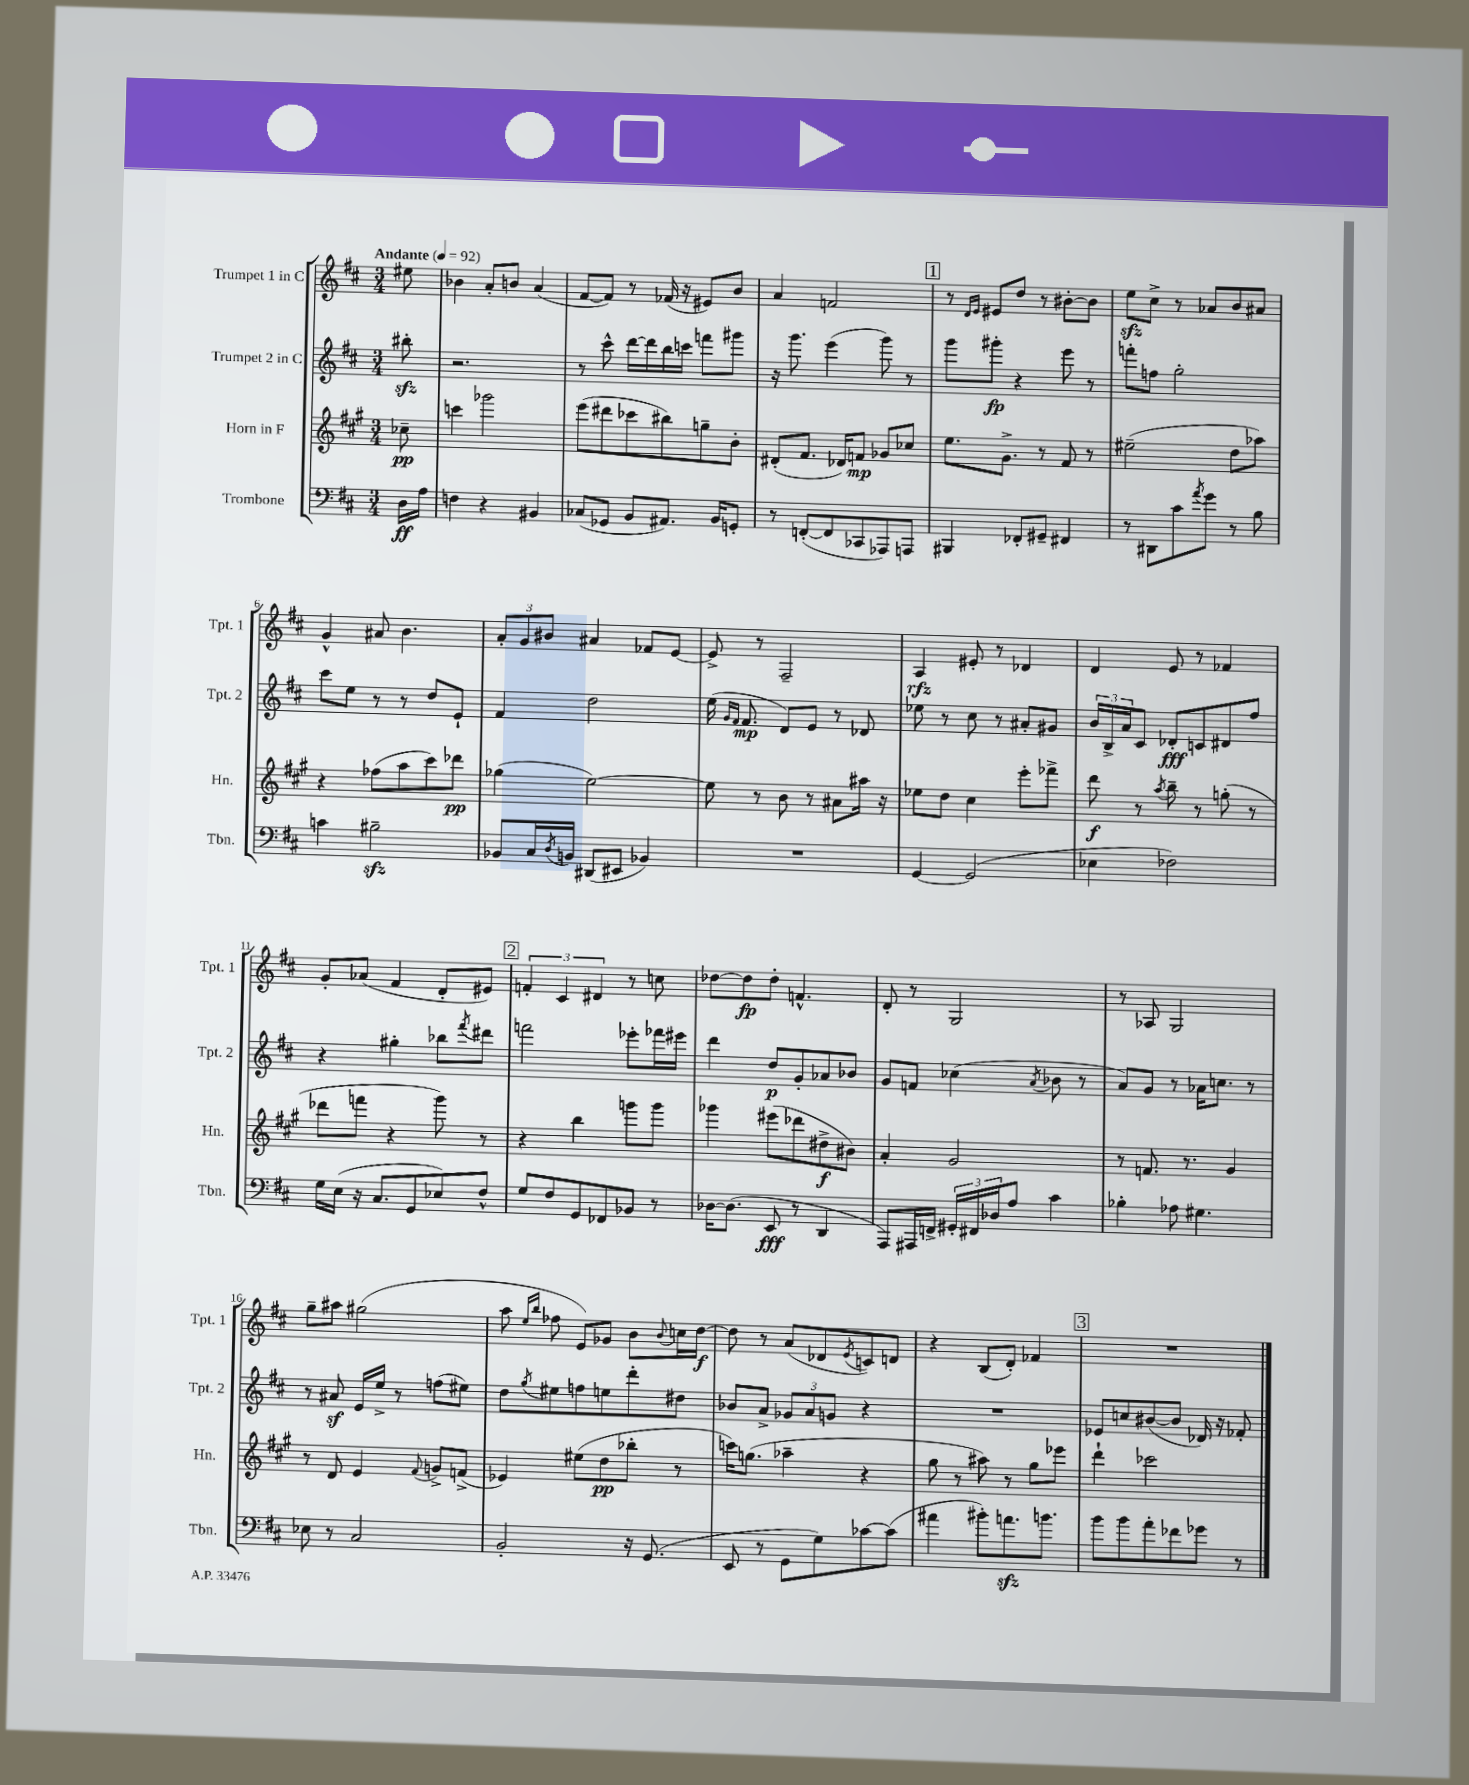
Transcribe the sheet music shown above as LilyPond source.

<<
\new StaffGroup <<
\new Staff = "s0" \with { instrumentName = "Trumpet 1 in C" shortInstrumentName = "Tpt. 1" } {
    \clef treble \key d \major \numericTimeSignature \time 3/4 \partial 8 \tempo "Andante" 4 = 92
    eis''8 |
    bes'4 a'8-. b'8 a'4( |
    fis'8~ fis'8) r8 fes'16( r16 eis'8) b'8 |
    a'4 f'2 |
    \mark \markup { \box "1" } r8 \grace { d'16 e'16 } eis'8 d''8 r8 bis'8~-. bis'8 |
    e''8\sfz cis''8-> r8 aes'8 b'8 ais'8 |
    g'4-^ ais'8 b'4. |
    \tuplet 3/2 { a'8-. g'8 bis'8 } ais'4 fes'8 e'8~ |
    e'8-> r8 fis2-- |
    a4\rfz eis'8-. r8 des'4 |
    d'4 e'8 r8 fes'4 |
    g'8-. aes'8( fis'4 d'8-. eis'8) |
    \mark \markup { \box "2" } \tuplet 3/2 { f'4-. cis'4 dis'4 } r8 c''8 |
    des''8~ des''8\fp des''8-. f'4.-^ |
    d'8-. r8 g2 |
    r8 aes8 g2 |
    g''8-- ais''8 gis''2( |
    a''8 \grace { e''16 b''16 } fes''8 e'8) ges'8 b'8 \appoggiatura { b'8 } c''16 d''16~\f |
    d''8 r8 a'8( des'8 \acciaccatura { e'8 } c'8) d'8 |
    r4 b8( d'8-.) fes'4 |
    \mark \markup { \box "3" } R2. \bar "|." |
}
\new Staff = "s1" \with { instrumentName = "Trumpet 2 in C" shortInstrumentName = "Tpt. 2" } {
    \clef treble \key d \major \numericTimeSignature \time 3/4 \partial 8
    bis''8-.\sfz |
    r2. |
    r8 cis'''8-^ d'''16~ d'''16 b''16 c'''16 f'''8 gis'''8 |
    r16 g'''8. e'''4( g'''8) r8 |
    \mark \markup { \box "1" } g'''8 gis'''8-.\fp r4 e'''8 r8 |
    f'''8-. f''8 g''2-. |
    cis'''8 e''8 r8 r8 d''8 e'8-! |
    fis'4 d''2 |
    e''16( \grace { g'16 fis'16 } fis'8.\mp d'8) e'8 r8 des'8 |
    ees''8 r8 cis''8 r8 ais'8-. gis'8 |
    \tuplet 3/2 { b'16 b16-> a'16 } cis'8 des'8-.\fff c'8 dis'8 fis''8 |
    r4 gis''4-. bes''8 \acciaccatura { fis'''8 } dis'''8 |
    \mark \markup { \box "2" } f'''2 ees'''8-. fes'''16 eis'''16 |
    d'''4 d''8\p g'8-. aes'8 bes'8 |
    g'8 f'8 ces''4( \acciaccatura { a'8 } bes'8 r8 |
    a'8) g'8 r8 aes'16 c''8. r8 |
    r8 ais'8\sf e'16 e''16-> r8 f''8( eis''8) |
    d''8 \acciaccatura { g''8 } eis''8 f''8 e''8 d'''8-. dis''8 |
    bes'8 a'8-> \tuplet 3/2 { ges'8 a'8 g'8 } r4 |
    R2. |
    \mark \markup { \box "3" } ees'8 c''8 bis'8~( bis'8 des'16) r16 fes'8-. \bar "|." |
}
\new Staff = "s2" \with { instrumentName = "Horn in F" shortInstrumentName = "Hn." } {
    \clef treble \key a \major \numericTimeSignature \time 3/4 \partial 8
    ces''8--\pp |
    c'''4 ges'''2 |
    e'''8( dis'''8 ces'''8 bis''8) g''8-- b'8-. |
    dis'8-.( fis'8. des'16) f'8\mp ges'8 ces''8 |
    \mark \markup { \box "1" } e''8. gis'8.-> r8 fis'8 r8 |
    eis''2--( d''8 aes''8) |
    r4 fes''8( a''8 cis'''8) des'''8\pp |
    ges''4( e''2~) |
    e''8 r8 b'8 r8 ais'8 ais''16 r16 |
    ees''8 d''8 cis''4 e'''8-. fes'''8-> |
    d'''8\f r8 \acciaccatura { a''8 } b''8-- r8 g''8-.( r8 |
    des'''8 f'''8 r4 gis'''8) r8 |
    \mark \markup { \box "2" } r4 b''4 g'''8 g'''8 |
    ges'''4 eis'''8( des'''8 dis''8->\f bis'8) |
    a'4-. gis'2 |
    r8 f'8. r8. gis'4 |
    r8 d'8 e'4 \appoggiatura { fis'8 } g'8-> f'8->( |
    ees'4) eis''8( d''8\pp bes''8-. r8 |
    c'''16) g''8.( aes''4-- r4 |
    gis''8 r8 ais''8) r8 gis''8 ees'''8 |
    \mark \markup { \box "3" } d'''4-! ces'''2 \bar "|." |
}
\new Staff = "s3" \with { instrumentName = "Trombone" shortInstrumentName = "Tbn." } {
    \clef bass \key d \major \numericTimeSignature \time 3/4 \partial 8
    d16\ff a16 |
    f4 r4 bis,4 |
    ces8( ges,8 b,8 ais,8.) b,16 g,8-. |
    r8 f,8~-.( f,8 ces,8 aes,,8) a,,8 |
    \mark \markup { \box "1" } bis,,4 fes,8-. gis,8-- fis,4 |
    r8 dis,8 cis'8 \acciaccatura { a'8 } g'8 r8 b8 |
    c'4 bis2--\sfz |
    bes,8 cis16 \acciaccatura { d8 } b,16 dis,8( eis,8 bes,4) |
    R2. |
    g,4~ g,2( |
    ees4 fes2) |
    g16 e16( r16 cis8. g,8 ees8) fis8-^ |
    \mark \markup { \box "2" } g8 fis8 g,8 fes,8 bes,8 r8 |
    des16~ des8.( e,8\fff r8 d,4 |
    a,,8) ais,,16 f,16-> \tuplet 3/2 { gis,16-. fis,16 des16 } a8 cis'4 |
    bes4-. aes8 gis4. |
    ees8 r8 cis2 |
    b,2-. r16 g,8.( |
    e,8 r8 g,8 g8) ces'8~ ces'8( |
    ais'4 bis'8-.) a'8.\sfz b'8. |
    \mark \markup { \box "3" } b'8 b'8 a'8-. fes'8 ges'8 r8 \bar "|." |
}
>>
>>
